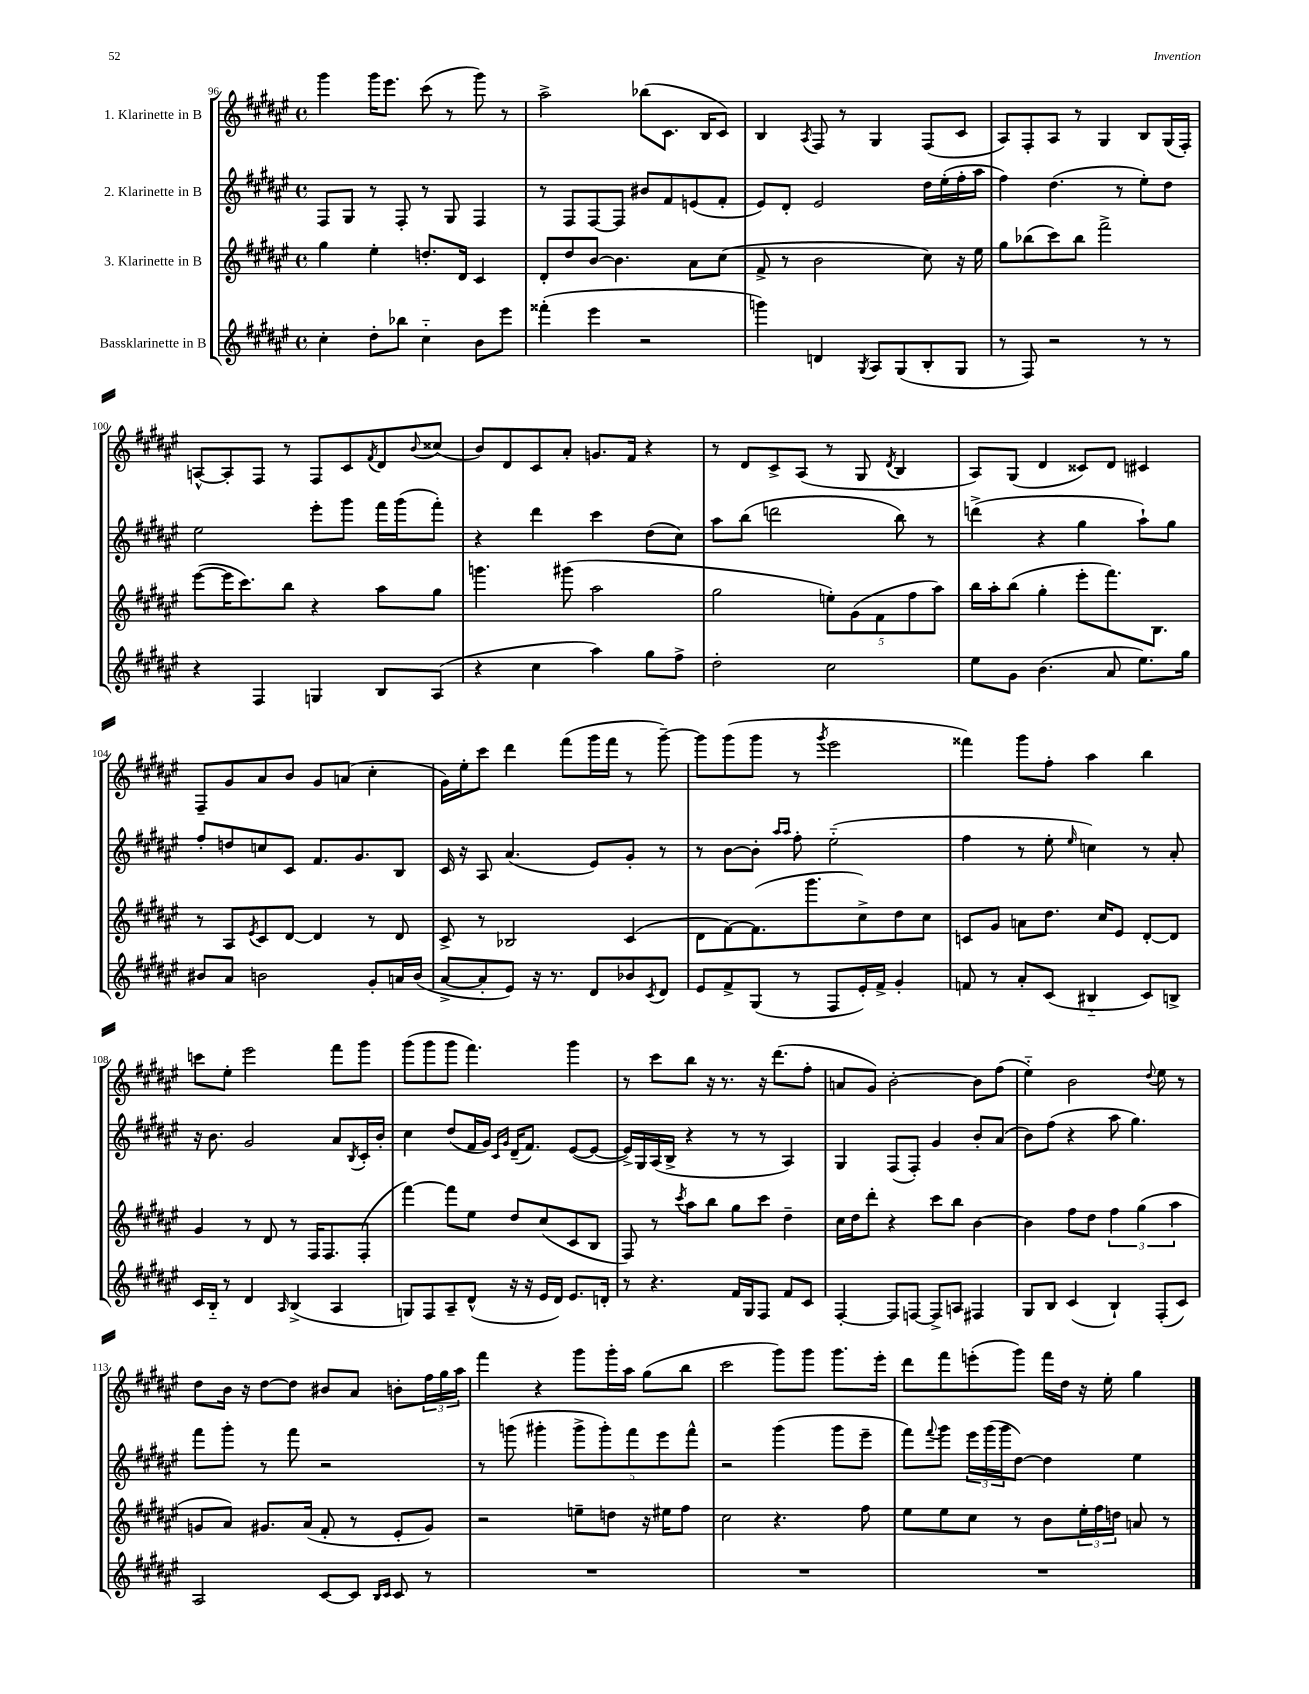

**kern	**kern	**kern	**kern
*staff4	*staff3	*staff2	*staff1
*clefG2	*clefG2	*clefG2	*clefG2
*k[f#c#g#d#a#e#]	*k[f#c#g#d#a#e#]	*k[f#c#g#d#a#e#]	*k[f#c#g#d#a#e#]
*M4/4	*M4/4	*M4/4	*M4/4
*met(c)	*met(c)	*met(c)	*met(c)
4cc#'\	4gg#\	8F#/L	4ggg#\
.	.	8G#/J	.
8dd#'\L	4ee#'\	8r	16ggg#\LK
.	.	.	8.eee#\J
8bb-\J	.	8F#'/	.
4cc#'~\	8.dd'/L	8r	(8ccc#\
.	.	8G#/	8r
.	16d#/Jk	.	.
8b\L	4c#/	4F#/	8ggg#\)
8eee#\J	.	.	8r
=	=	=	=
(4fff##'\	8d#'/L	8r	2aa#^\
.	8dd#/	8F#/L	.
4eee#\	[8b/J	[8F#/	.
.	4.b\]	8F#/]J	.
2r	.	8b#/L	(8bb-\L
.	.	8f#/	8.c#\J
.	8a#\L	(8e/	.
.	.	.	16B/LK
.	(8cc#\J	8f#'/J	8c#/J)
=	=	=	=
4ggg\)	8f#^/	8e#/L)	4B/
.	8r	8d#'/J	.
.	.	.	8qA#/
4d/	2b\	2e#/	8F#/
.	.	.	8r
8qG#/	.	.	.
8A#/L	.	.	4G#/
(8G#/	.	.	.
8B'/	8cc#\)	16dd#\LL	(8F#/L
.	.	(16ee#'\	.
8G#/J	16r	16ff#'\	8c#/J
.	16ee#\	16aa#\JJ	.
=	=	=	=
8r	8gg#\L	4ff#\)	8A#/L)
8F#/)	(8bb-\	.	8F#'/
2r	8ccc#\)	(4.dd#\	8A#/J
.	8bb-\J	.	8r
.	2fff#^\	.	4G#/
.	.	8r	.
8r	.	8ee#'\L)	8B/L
8r	.	8dd#\J	(16G#/L
.	.	.	16F#'/JJ)
=	=	=	=
4r	([8eee#\L	2ee#\	[8A^^/L
.	16eee#\]K	.	8A'/]
.	8.ccc#\)	.	.
4F#/	.	.	8F#/J
.	8bb\J	.	8r
4G/	4r	8eee#'\L	8F#/L
.	.	8ggg#\J	8c#/
.	.	.	8qf#/
8B/L	8aa#\L	16fff#\LL	8d#/
.	.	(16ggg#\J	.
.	.	.	8qqb/
(8A#/J	8gg#\J	8fff#'\J)	(8cc##/J
=	=	=	=
4r	4.ggg\	4r	8b/L)
.	.	.	8d#/
4cc#\	.	4ddd#\	8c#/
.	(8ggg#\	.	8a#'/J
4aa#\)	2aa#\	4ccc#\	8.g/L
.	.	.	16f#/Jk
8gg#\L	.	(8dd#\L	4r
8ff#^\J	.	8cc#\J)	.
=	=	=	=
2dd#'\	2gg#\	8aa#\L	8r
.	.	(8bb\J	8d#/L
.	.	2ddd\	8c#^/
.	.	.	(8A#/J
2cc#\	10ee'\L)	.	8r
.	(10g#\	.	.
.	.	.	8G#/
.	10f#\	.	.
.	.	.	8qd#/
.	.	8bb\)	4B/
.	10ff#\	.	.
.	.	8r	.
.	10aa#\J)	.	.
=	=	=	=
8ee#\L	16bb\LL	(4ddd^\	8A#/L)
.	16aa#'\J	.	.
8g#\J	(8bb\J	.	(8G#/J
(4.b\	4gg#'\	4r	4d#/
.	8eee#'\L	4gg#\	8c##/L)
8a#/	8.fff#\)	.	8d#/J
8.ee#\L)	.	8aa#`\L)	4c#/
.	8.B\J	.	.
.	.	8gg#\J	.
16gg#\Jk	.	.	.
=	=	=	=
8b#/L	8r	8ff#'/L	8F#~/L
8a#/J	8A#/L	8dd/	8g#/
.	8qe#/	.	.
2b\	8c#/	8cc/	8a#/
.	[8d#/J	8c#/J	8b/J
.	4d#/]	8.f#/L	8g#/L
.	.	.	(8a/J
.	.	8.g#/	.
8g#'/L	8r	.	4cc#'\
16a/L	8d#/	8B/J	.
(16b/JJ	.	.	.
=	=	=	=
[8a#^/L	8c#^/	16c#/	16g#\LL)
.	.	16r	16ee#'\J
8a#'/]	8r	8A#/	8ccc#\J
8e#/J)	2B-/	(4.a#/	4ddd#\
16r	.	.	.
8.r	.	.	.
.	.	.	(8fff#\L
8d#/L	.	8e#/L)	16ggg#\L
.	.	.	16fff#\JJ
8b-/	(4c#/	8g#'/J	8r
8qc#/	.	.	.
8d#/J	.	8r	[8ggg#~\)
=	=	=	=
8e#/L	8d#\L	8r	8ggg#\]L
8f#^/	[8f#\)	[8b\L	(8ggg#\
(8G#/J	(8.f#\]	8b'\]J	8ggg#\J
.	.	16qqaa#/LL	.
.	.	16qqaa#/JJ	.
8r	.	8ff#'\	8r
.	8.ggg#\	.	.
.	.	.	8qggg#/
8F#/L	.	(2ee#'~\	2eee#\
16e#'/L)	8cc#^\)	.	.
16f#^/JJ	.	.	.
4g#'/	8dd#\	.	.
.	8cc#\J	.	.
=	=	=	=
8f/	8c/L	4ff#\	4fff##\)
8r	8g#/J	.	.
8a#'/L	8a\L	8r	8ggg#\L
(8c#/J	8.dd#\J	8ee#'\	8ff#'\J
.	.	16qqee#/	.
4B#'~/	.	4cc\)	4aa#\
.	16cc#/LK	.	.
.	8e#/J	.	.
8c#/L)	[8d#'/L	8r	4bb\
8B^/J	8d#/]J	8a#'/	.
=	=	=	=
16c#/LL	4g#/	16r	8ccc\L
16B'~/JJ	.	8.b\	.
8r	.	.	8ee#'\J
4d#/	8r	2g#/	2eee#\
.	8d#/	.	.
16qqA#/	.	.	.
(4B^/	8r	.	.
.	16F#/LK	.	.
.	8.F#/	.	.
4A#/	.	8a#/L	8fff#\L
.	.	8qB/	.
.	(8F#'/J	16c#'/L	8ggg#\J
.	.	16b'/JJ	.
=	=	=	=
8G/L)	[4fff#\)	4cc#\	(8ggg#\L
8F#/	.	.	8ggg#\
8A#~/	8fff#\]L	(8dd#/L	8ggg#\J
(8d#^^/J	8ee#\J	16f#/L	4.fff#\)
.	.	16g#/JJ)	.
.	.	16qqc#/LL	.
.	.	16qqg#/JJ	.
16r	8dd#/L	(16d#~/LK	.
16r	.	8.f#/J)	.
16e#/LL	(8cc#/	.	.
16d#/JJ)	.	.	.
8.e#/L	8c#/	([8e#/L	4ggg#\
.	8B/J	8e#/_J	.
16d'/Jk	.	.	.
=	=	=	=
8r	8F#/)	16e#^/]LL)	8r
.	.	16G#/	.
4.r	8r	(16A#/	8ccc#\L
.	.	16B^/JJ	.
.	8qccc#/	.	.
.	8aa#\L	4r	8bb\J
.	8bb\J	.	16r
.	.	.	8.r
16f#/LL	8gg#\L	8r	.
16G#/J	.	.	.
8F#/J	8ccc#\J	8r	16r
.	.	.	(8.ddd#\L
8f#/L	4dd#~\	4A#/)	.
8c#/J	.	.	8ff#'\J
=	=	=	=
[4F#'/	16cc#\LL	4G#/	8a/L
.	16dd#\J	.	.
.	8ddd#'\J	.	8g#/J)
8F#/]L	4r	(8F#/L	[2b'\
[8F/J	.	8F#'/J)	.
8F^/]L	8ccc#\L	4g#/	.
8A/J	8bb\J	.	.
4F#/	[4b\	8b'/L	8b\]L
.	.	(8a#/J	(8ff#\J
=	=	=	=
8G#/L	4b\]	8b\L)	4ee#'~\)
8B/J	.	(8ff#\J	.
(4c#/	8ff#\L	4r	2b\
.	8dd#\J	.	.
4B`/)	6ff#\	8aa#\	.
.	.	4.gg#\)	.
.	(6gg#\	.	.
.	.	.	8qqdd#/
(8F#'/L	.	.	8ee#\
.	6aa#\	.	.
8c#/J)	.	.	8r
=	=	=	=
2A#/	8g/L	8fff#\L	8dd#\L
.	8a#/J)	8ggg#'\J	16b\Jk
.	.	.	16r
.	8.g#/L	8r	[8dd#\L
.	.	8fff#\	8dd#\]J
.	(16a#/Jk	.	.
[8c#/L	8f#'/	2r	8b#/L
8c#/]J	8r	.	8a#/J
16qqB/LL	.	.	.
16qqc#/JJ	.	.	.
8c#/	8e#'/L	.	8b'\L
8r	8g#/J)	.	24ff#\L
.	.	.	24gg#\
.	.	.	24aa#\JJ
=	=	=	=
1r	2r	8r	4fff#\
.	.	(8ggg\	.
.	.	4ggg#'\	4r
.	8ee~\L	10ggg#^\L	8ggg#\L
.	.	10ggg#'\)	.
.	8dd\J	.	16ggg#'\L
.	.	.	16aa#\JJ
.	.	10fff#\	.
.	16r	.	(8gg#\L
.	.	10eee#\	.
.	16ee#\LK	.	.
.	8ff#\J	.	8bb\J
.	.	10fff#^^\J	.
=	=	=	=
1r	2cc#\	2r	2ccc#\
.	4.r	(4ggg#\	8ggg#\L)
.	.	.	8ggg#\J
.	.	8ggg#\L	8.ggg#\L
.	8ff#\	8eee#~\J	.
.	.	.	16eee#'\Jk
=	=	=	=
1r	8ee#\L	8fff#\L)	8ddd#\L
.	.	8qqfff#/	.
.	8ee#\	8ggg#\J	8fff#\
.	8cc#\J	24eee#\LL	(8eee'\
.	.	(24ggg#\	.
.	.	24ggg#\J	.
.	8r	[8dd#\J)	8ggg#\J)
.	8b\L	4dd#\]	16fff#\LL
.	.	.	16dd#\JJ
.	24ee#'\L	.	16r
.	24ff#\	.	.
.	.	.	16ee#'\
.	24dd\JJ	.	.
.	8a/	4ee#\	4gg#\
.	8r	.	.
==	==	==	==
*-	*-	*-	*-
